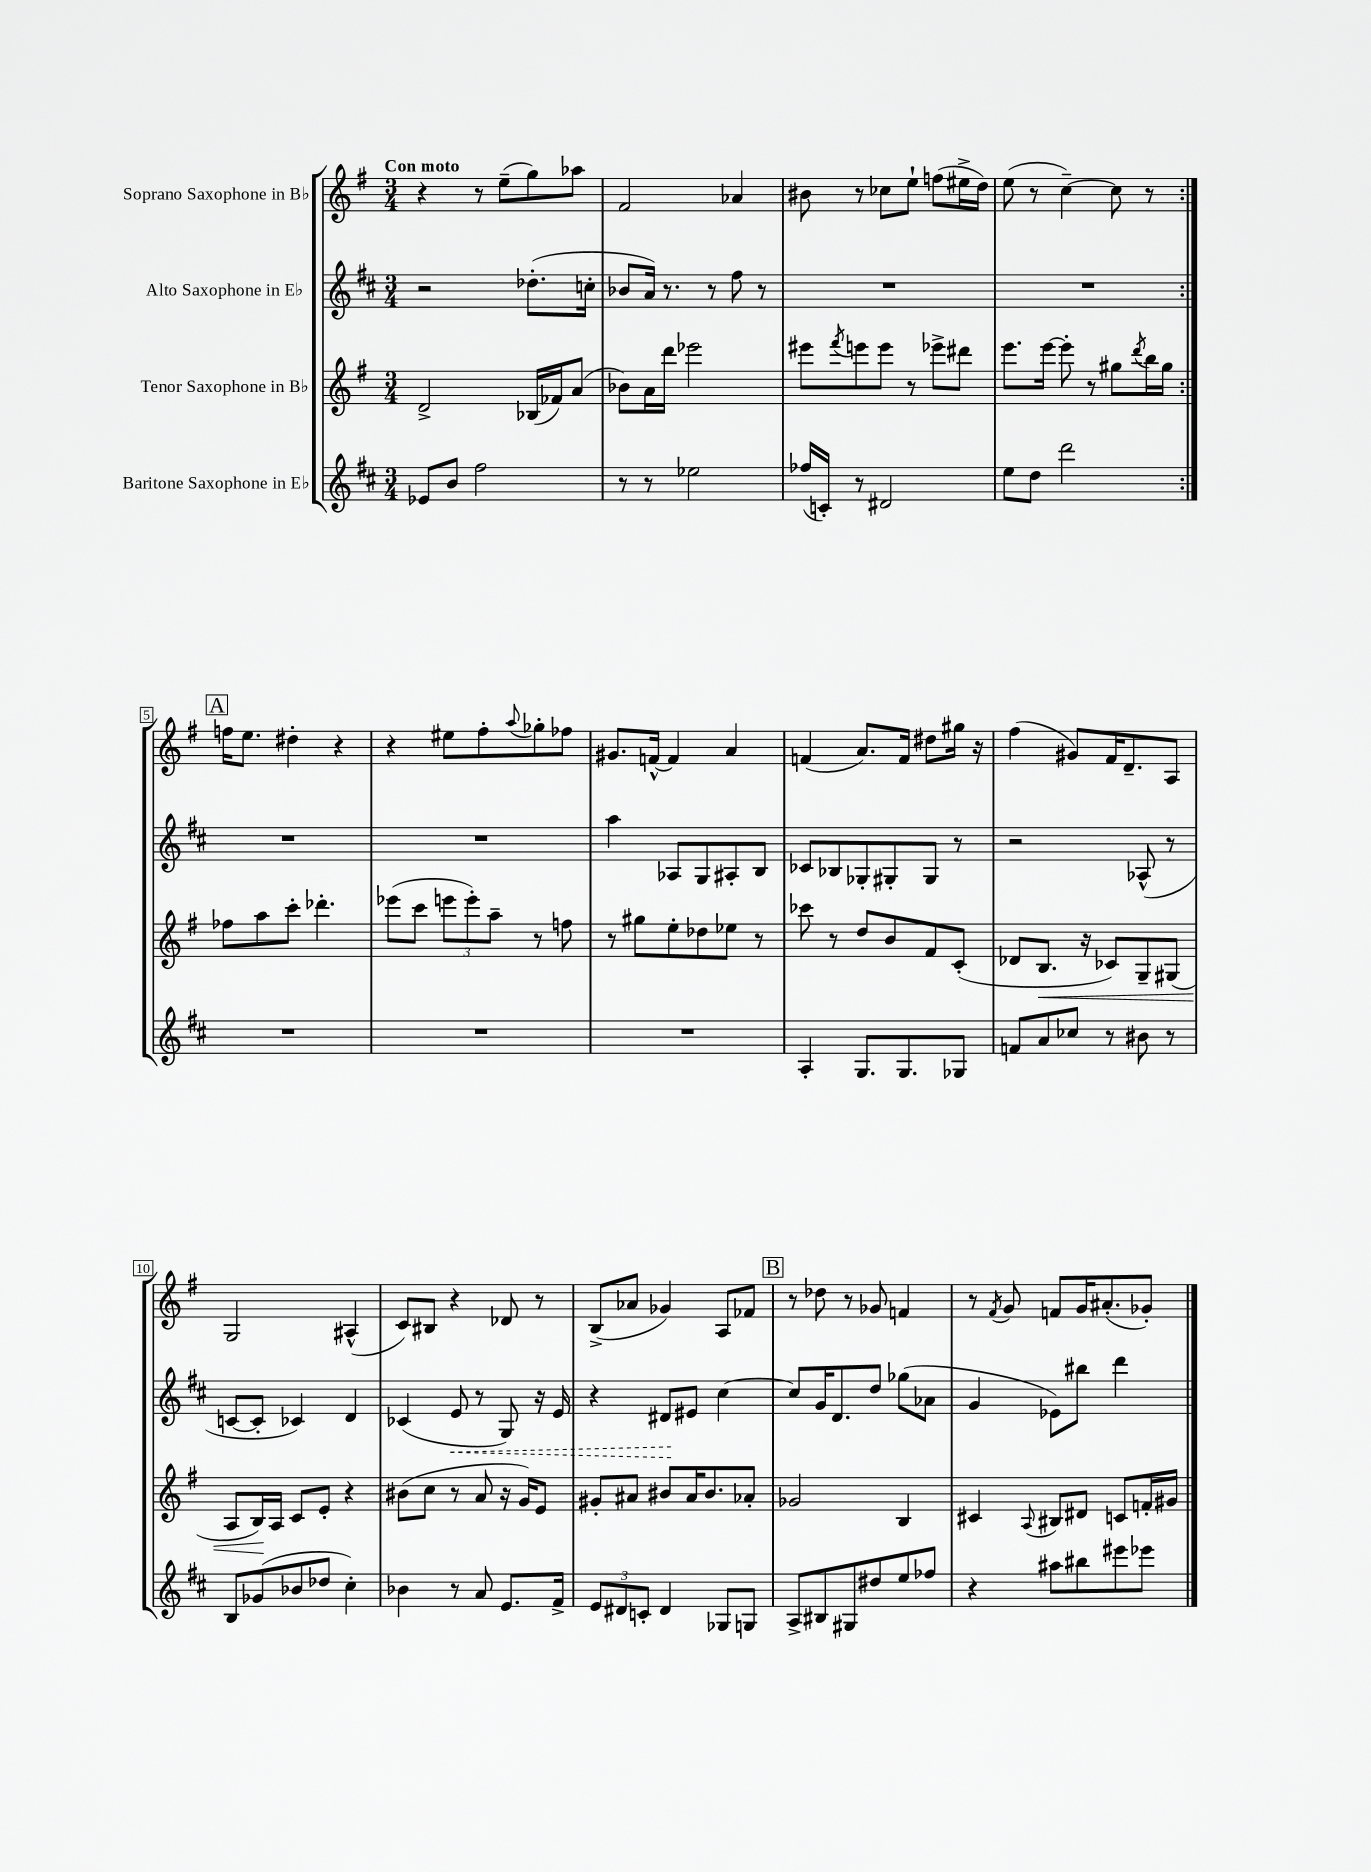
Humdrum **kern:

**kern	**kern	**dynam	**kern	**dynam	**kern
*part4	*part3	*part3	*part2	*part2	*part1
*staff4	*staff3	*staff3	*staff2	*staff2	*staff1
*I"Baritone Saxophone in E♭	*I"Tenor Saxophone in B♭	*	*I"Alto Saxophone in E♭	*	*I"Soprano Saxophone in B♭
*clefG2	*clefG2	*	*clefG2	*	*clefG2
*k[f#c#]	*k[f#]	*	*k[f#c#]	*	*k[f#]
*M3/4	*M3/4	*	*M3/4	*	*M3/4
=1	=1	=1	=1	=1	=1
!	!	!	!	!	!LO:TX:a:B:t=Con moto
8e-X/L	2d^/	.	2r	.	4r
8b/J	.	.	.	.	.
2ff#\	.	.	.	.	8r
.	.	.	.	.	(8ee~\L
.	(16B-X/LL	.	(8.dd-X'\L	.	8gg\)
.	16f-X/J)	.	.	.	.
.	(8a/J	.	.	.	8aa-X\J
.	.	.	16ccn'\Jk	.	.
=2	=2	=2	=2	=2	=2
8r	8b-X\L)	.	8b-X/L	.	2f#/
8r	16a\L	.	16a/Jk)	.	.
.	16ddd\JJ	.	8.r	.	.
2ee-X\	2eee-X\	.	.	.	.
.	.	.	8r	.	.
.	.	.	8ff#\	.	4a-X/
.	.	.	8r	.	.
=3	=3	=3	=3	=3	=3
(16ff-X/LL	8eee#X\L	.	2.r	.	8b#X\
16cn'/JJ)	.	.	.	.	.
.	8qfff#/	.	.	.	.
8r	8eeen\	.	.	.	8r
2d#X/	8eee\J	.	.	.	8cc-X\L
.	8r	.	.	.	8ee`\J
.	8eee-X^\L	.	.	.	(8ffn\L
.	8ddd#X\J	.	.	.	16ee#X^\L
.	.	.	.	.	16dd\JJ)
=4	=4	=4	=4	=4	=4
8ee\L	8.eee\L	.	2.r	.	(8ee\
8dd\J	.	.	.	.	8r
.	[16eee\Jk	.	.	.	.
2ddd\	8eee'\]	.	.	.	[4cc~\)
.	8r	.	.	.	.
.	8gg#X\L	.	.	.	8cc\]
.	8qddd/	.	.	.	.
.	16bb\L	.	.	.	8r
.	16gg#\JJ	.	.	.	.
!!LO:LB:g=z
!!LO:REH:place=s1:t=A
=5:|!	=5:|!	=5:|!	=5:|!	=5:|!	=5:|!
2.r	8ff-X\L	.	2.r	.	16ffn\KL
.	.	.	.	.	8.ee\J
.	8aa\	.	.	.	.
.	8ccc'\J	.	.	.	4dd#X'\
.	4.ddd-X'\	.	.	.	.
.	.	.	.	.	4r
=6	=6	=6	=6	=6	=6
2.r	(8eee-X\L	.	2.r	.	4r
.	8ccc\J	.	.	.	.
.	12eeen\L	.	.	.	8ee#X\L
.	12eee'\)	.	.	.	.
.	.	.	.	.	8ff#'\
.	12aa~\J	.	.	.	.
.	.	.	.	.	8qqaa/
.	8r	.	.	.	8gg-X'\
.	8ffn\	.	.	.	8ff-X\J
=7	=7	=7	=7	=7	=7
2.r	8r	.	4aa\	.	8.g#X/L
.	8gg#X\L	.	.	.	.
.	.	.	.	.	[16fn^^/Jk
.	8ee'\	.	8A-X/L	.	4f/]
.	8dd-X\	.	8G/	.	.
.	8ee-X\J	.	8A#X'/	.	4a/
.	8r	.	8B/J	.	.
=8	=8	=8	=8	=8	=8
4A'/	8ccc-X\	.	8c-X/L	.	(4fn/
.	8r	.	8B-X/	.	.
8.G/L	8dd/L	.	8G-X'/	.	8.a/L)
.	8b/	.	8G#X'/	.	.
8.G/	.	.	.	.	16f/Jk
.	8f#/	.	8G#/J	.	8dd#X\L
8G-X/J	(8c'/J	.	8r	.	16gg#X\Jk
.	.	.	.	.	16r
=9	=9	=9	=9	=9	=9
8fn/L	8d-X/L	.	2r	.	(4ff#\
!	!	!LO:HP:b	!	!	!
8a/	8.B/J	<	.	.	.
8cc-X/J	.	.	.	.	8g#X/L)
.	16r	.	.	.	.
8r	8c-X/L)	.	.	.	16f#/K
.	.	.	.	.	8.d~/
8b#X\	8G~/	.	(8A-X^^/	.	.
8r	(8G#X/J	.	8r	.	8A/J
!!LO:LB:g=z
=10	=10	=10	=10	=10	=10
8B/L	8A/L	.	[8cn/L	.	2G/
(8g-X/	16B/L)	.	8c'/J]	.	.
.	16A/JJ	[	.	.	.
8b-X/	8c/L	.	4c-X/)	.	.
8dd-X/J	8e'/J	.	.	.	.
4cc#'\)	4r	.	4d/	.	(4A#X^^/
=11	=11	=11	=11	=11	=11
4b-X\	(8b#X\L	.	(4c-X/	.	8c/L)
.	8cc\J	.	.	.	8B#X/J
!	!	!	!	!LO:HP:b	!
8r	8r	.	8e/	<	4r
8a/	8a/	.	8r	.	.
8.e/L	16r	.	8G/)	.	8d-X/
.	16g/KL)	.	.	.	.
.	8e/J	.	16r	.	8r
16f#^/Jk	.	.	16e/	.	.
=12	=12	=12	=12	=12	=12
12e/L	8g#X'/L	.	4r	.	(8B^/L
12d#X/	.	.	.	.	.
.	8a#X/J	.	.	.	8a-X/J
12cn'/J	.	.	.	.	.
4d#/	8b#X/L	.	8d#X/L	.	4g-X/)
.	16a#/K	.	8e#X/J	[	.
.	8.b#/	.	.	.	.
8G-X/L	.	.	[4cc#\	.	8A/L
8Gn/J	8a-X'/J	.	.	.	8f-X/J
!!LO:REH:place=s1:t=B
=13	=13	=13	=13	=13	=13
8A^/L	2g-X/	.	8cc#/L]	.	8r
8B#X/	.	.	16g/K	.	8dd-X\
.	.	.	8.d/	.	.
8G#X/	.	.	.	.	8r
8dd#X/	.	.	8dd/J	.	8g-X/
8ee/	4B/	.	(8gg-X\L	.	4fn/
8ff-X/J	.	.	8a-X\J	.	.
=14	=14	=14	=14	=14	=14
4r	4c#X/	.	4g/	.	8r
.	.	.	.	.	8qf#/
.	.	.	.	.	8g/
.	8qqA/	.	.	.	.
8aa#X\L	8B#X/L	.	8e-X\L)	.	8fn/L
8bb#X\	8d#X/J	.	8bb#X\J	.	16g/K
.	.	.	.	.	(8.a#X'/
8eee#X\	8cn/L	.	4ddd\	.	.
8eee-X\J	16fn'/L	.	.	.	8g-X'/J)
.	16g#X/JJ	.	.	.	.
==	==	==	==	==	==
*-	*-	*-	*-	*-	*-
